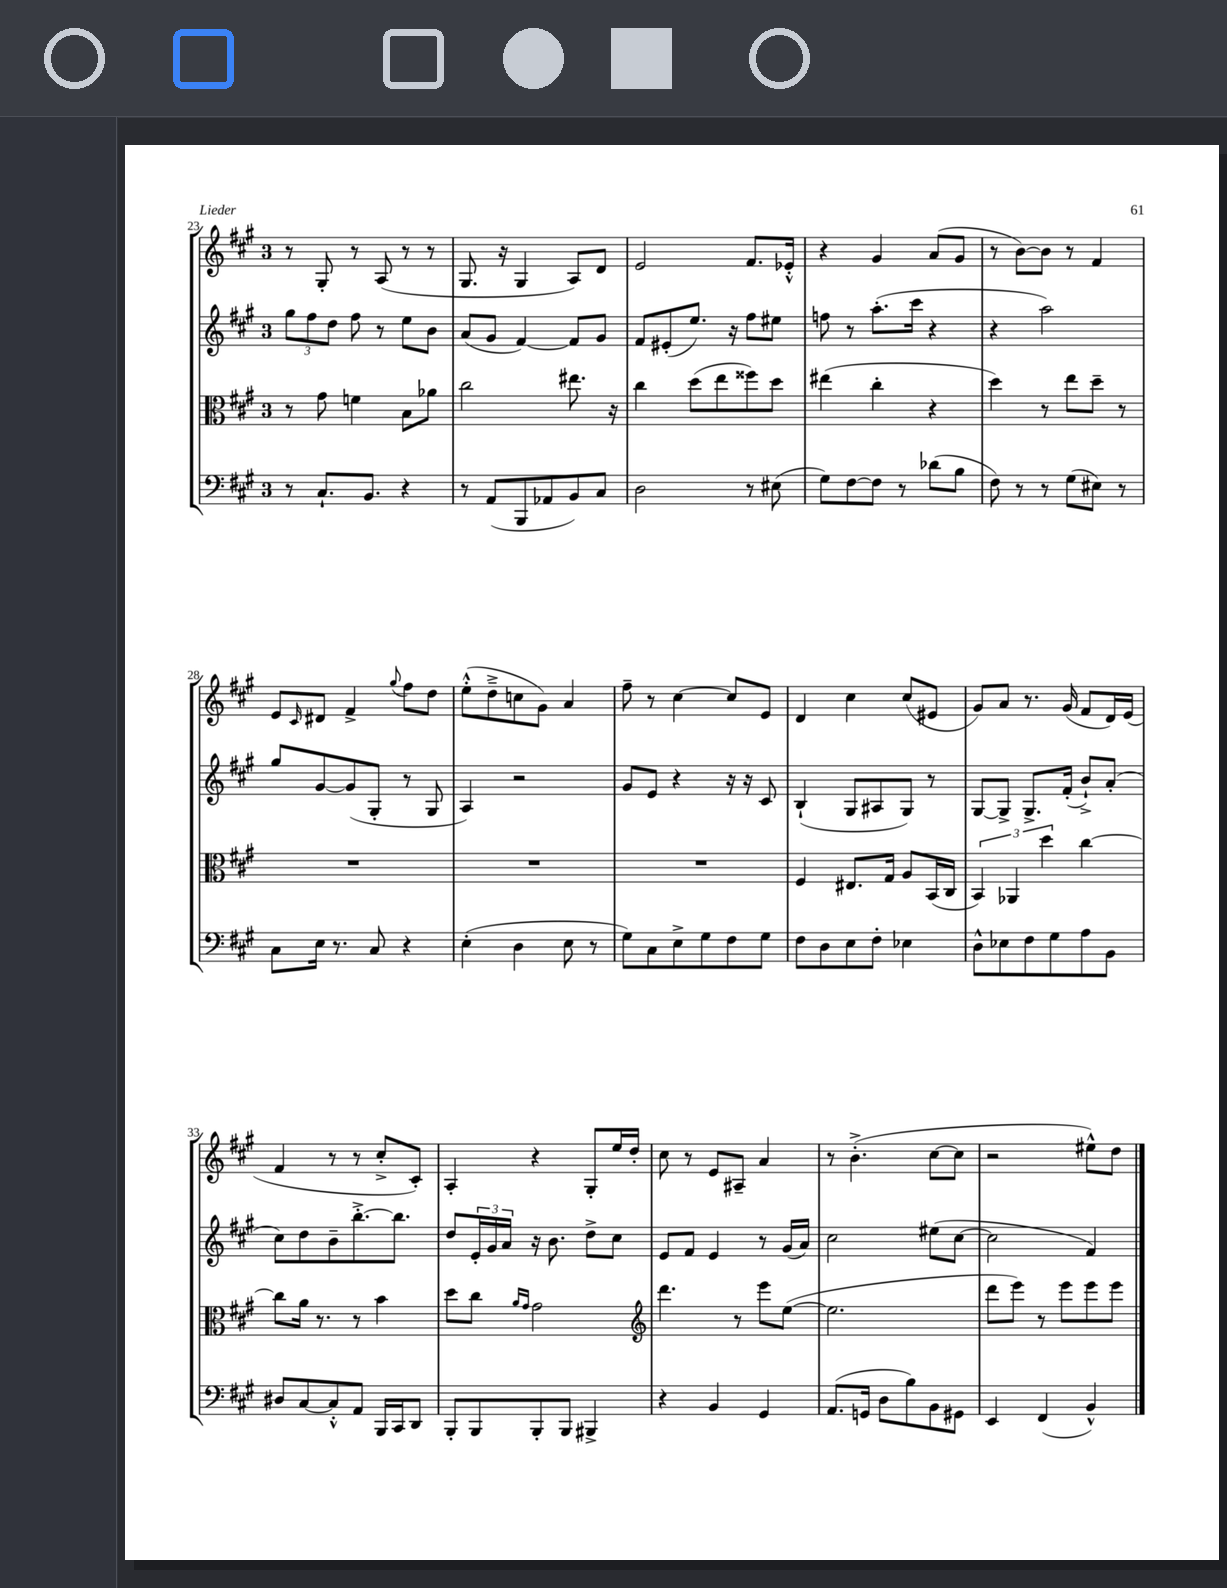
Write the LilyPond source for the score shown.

<<
\new StaffGroup <<
\new Staff = "s0" {
    \clef treble \key a \major \once \override Staff.TimeSignature.style = #'single-digit \time 3/4
    r8 gis8-. r8 a8( r8 r8 |
    gis8. r16 gis4 a8) d'8 |
    e'2 fis'8. ees'16-.-^ |
    r4 gis'4 a'8( gis'8 |
    r8 b'8~) b'8 r8 fis'4 |
    e'8 \grace { cis'16 } dis'8 fis'4-> \appoggiatura { gis''8 } fis''8 d''8 |
    e''8-.-^( d''8---> c''8 gis'8) a'4 |
    fis''8-- r8 cis''4~ cis''8 e'8 |
    d'4 cis''4 cis''8( eis'8 |
    gis'8) a'8 r8. gis'16( fis'8 d'16) e'16( |
    fis'4 r8 r8 cis''8-.-> cis'8-.) |
    a4-. r4 gis8-. e''16 d''16-. |
    cis''8 r8 e'8 ais8-- a'4 |
    r8 b'4.-.->( cis''8~ cis''8 |
    r2 eis''8-^) d''8 \bar "|." |
}
\new Staff = "s1" {
    \clef treble \key a \major \once \override Staff.TimeSignature.style = #'single-digit \time 3/4
    \tuplet 3/2 { gis''8 fis''8 d''8 } fis''8 r8 e''8 b'8 |
    a'8( gis'8 fis'4~) fis'8 gis'8 |
    fis'8 eis'8-.( e''8.) r16 fis''8 eis''8 |
    f''8 r8 a''8.-.( cis'''16 r4 |
    r4 a''2) |
    gis''8 gis'8~ gis'8( gis8-. r8 gis8 |
    a4) r2 |
    gis'8 e'8 r4 r16 r16 cis'8 |
    b4-!( gis8 ais8 gis8) r8 |
    gis8~ gis8-> gis8.-> fis'16-.( b'8-!->) a'8-.( |
    cis''8) d''8 b'8-- b''8.~-.-> b''8. |
    d''8 \tuplet 3/2 { e'16-. gis'16 a'16 } r16 b'8. d''8-> cis''8 |
    e'8 fis'8 e'4 r8 gis'16( a'16) |
    cis''2 eis''8( cis''8~ |
    cis''2 fis'4) \bar "|." |
}
\new Staff = "s2" {
    \clef alto \key a \major \once \override Staff.TimeSignature.style = #'single-digit \time 3/4
    r8 gis'8 f'4 b8 aes'8 |
    cis''2 eis''8. r16 |
    cis''4 d''8( e''8 fisis''8) d''8 |
    eis''4( cis''4-. r4 |
    d''4) r8 e''8 d''8-- r8 |
    R2. |
    R2. |
    R2. |
    fis4 eis8. gis16 a8 b,16( cis16 |
    \tuplet 3/2 { b,4) aes,4 d''4 } cis''4~ |
    cis''8 a'16 r8. r8 b'4 |
    d''8 cis''8 \grace { a'16 gis'16 } gis'2 |
    \clef treble d'''4. r8 e'''8 e''8~( |
    e''2. |
    d'''8 e'''8) r8 e'''8 e'''8 e'''8 \bar "|." |
}
\new Staff = "s3" {
    \clef bass \key a \major \once \override Staff.TimeSignature.style = #'single-digit \time 3/4
    r8 cis8.-! b,8. r4 |
    r8 a,8( b,,8 aes,8 b,8) cis8 |
    d2 r8 eis8( |
    gis8) fis8~ fis8 r8 des'8( b8 |
    fis8) r8 r8 gis8( eis8) r8 |
    cis8 e16 r8. cis8 r4 |
    e4-.( d4 e8 r8 |
    gis8) cis8 e8-> gis8 fis8 gis8 |
    fis8 d8 e8 fis8-. ees4 |
    d8-^ ees8 fis8 gis8 a8 b,8 |
    dis8 cis8~ cis8-.-^ a,8 b,,16 cis,16 d,8 |
    b,,8-. b,,8 b,,8-. b,,8 bis,,4-> |
    r4 b,4 gis,4 |
    a,8.( g,16 d8 b8) b,8 gis,8 |
    e,4 fis,4( b,4-^) \bar "|." |
}
>>
>>
\layout { \context { \Score currentBarNumber = #23 } }
